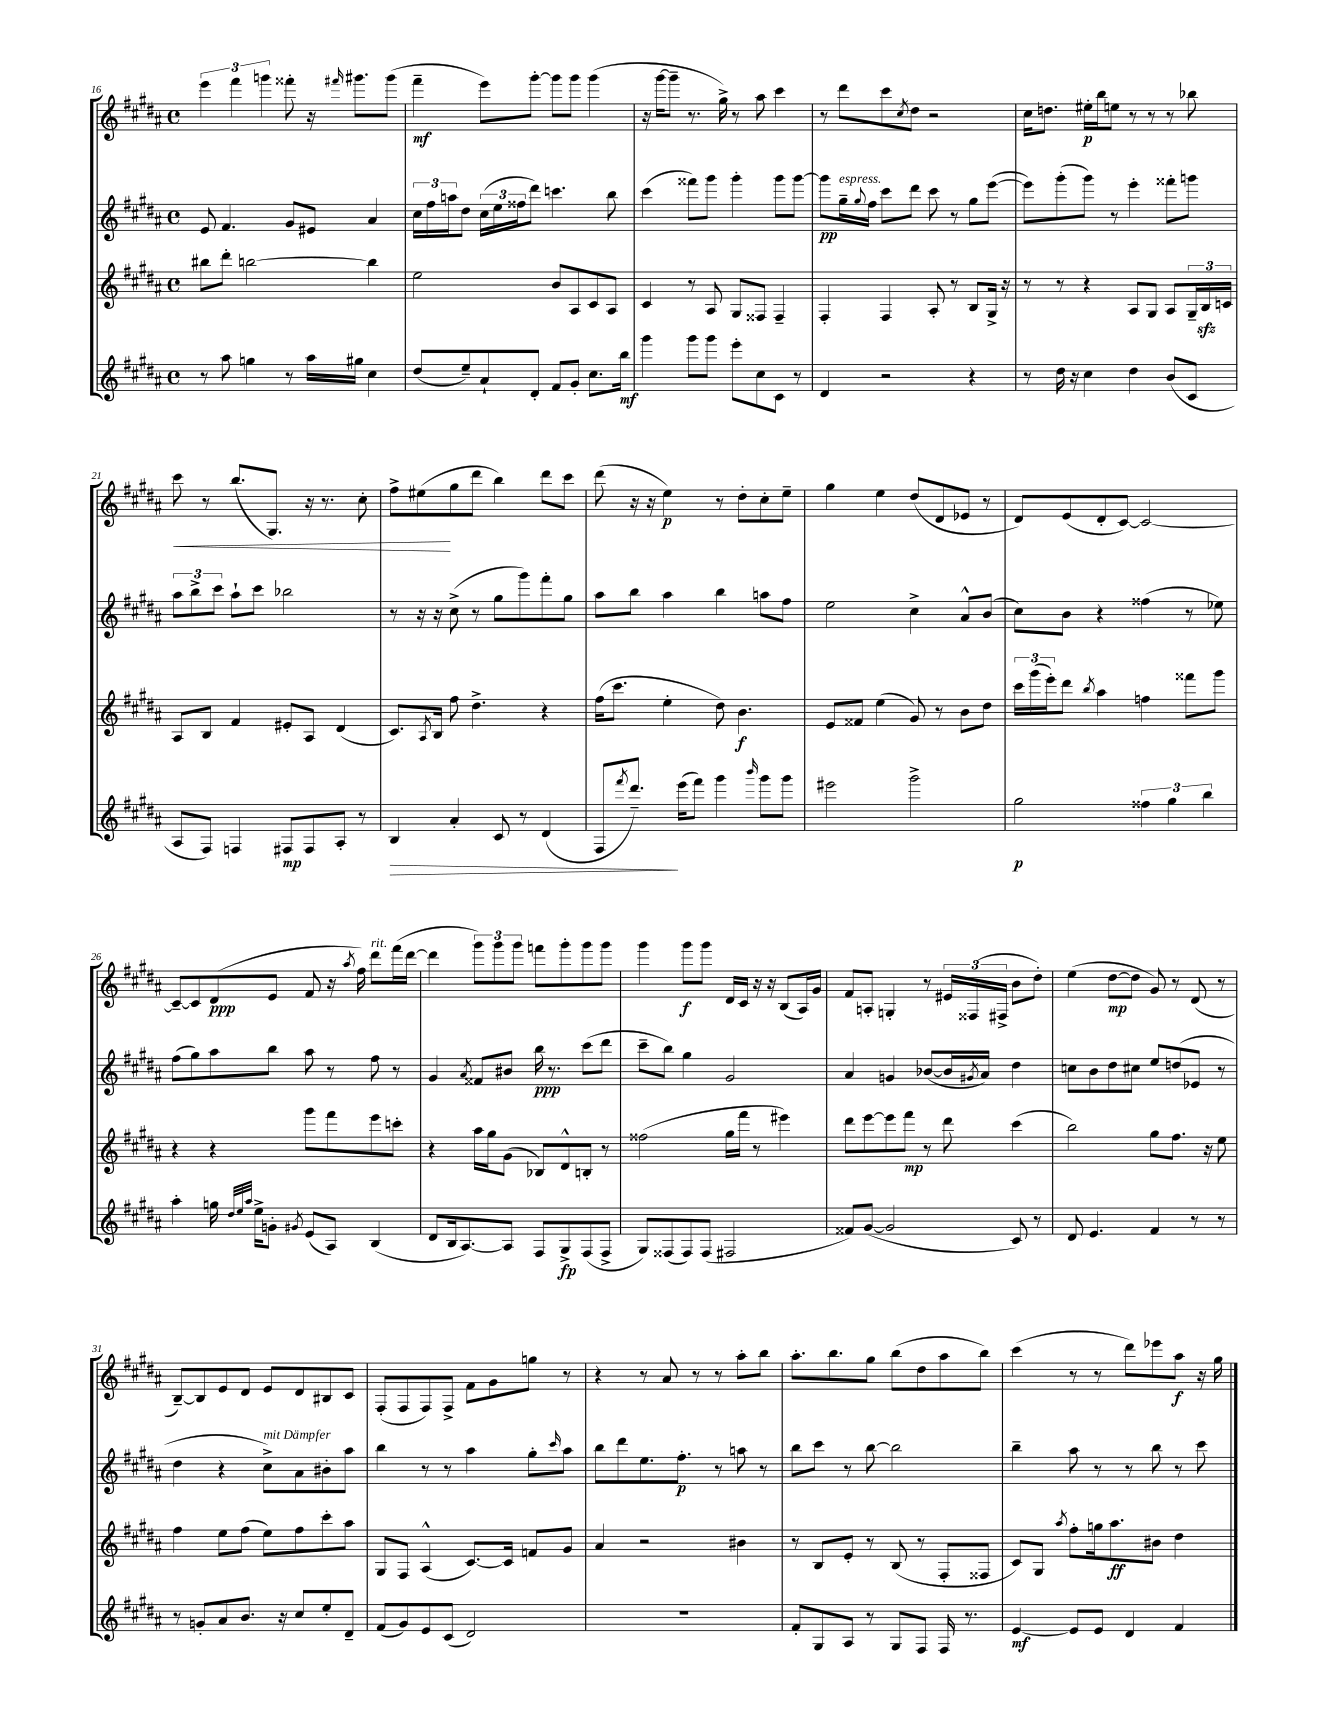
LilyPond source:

<<
\new StaffGroup <<
\new Staff = "s0" {
    \clef treble \key b \major \defaultTimeSignature \time 4/4
    \tuplet 3/2 { e'''4 fis'''4 g'''4 } fisis'''8-. r16 \grace { fis'''16 } gis'''8. gis'''8( |
    fis'''4--\mf e'''8) gis'''8~-. gis'''8 gis'''8 gis'''4( |
    r16 gis'''16~ gis'''8-- r8. gis''16->) r8 ais''8 cis'''4 |
    r8 dis'''8 cis'''8 \acciaccatura { cis''8 } dis''8 r2 |
    cis''16 d''8. eis''16-.\p b''16 e''8 r8 r8 r8 bes''8 |
    cis'''8\< r8 b''8.( gis8.) r16 r8. cis''8-. |
    fis''8-> eis''8\!( gis''8 dis'''8 b''4) dis'''8 cis'''8 |
    dis'''8( r16 r16 e''4\p) r8 dis''8-. cis''8-. e''8-- |
    gis''4 e''4 dis''8( dis'8 ees'8 r8 |
    dis'8) e'8( dis'8-. cis'8~) cis'2~ |
    cis'8~-- cis'8 dis'8\ppp( e'8 fis'8 r16 \acciaccatura { ais''8 } fis''16) dis'''8^\markup { \italic "rit." } fis'''16( dis'''16~ |
    dis'''4 \tuplet 3/2 { gis'''8) gis'''8 gis'''8 } f'''8 gis'''8-. gis'''8 gis'''8 |
    gis'''4 gis'''8\f gis'''8 dis'16 cis'16 r16 r16 b8( ais16) gis'16 |
    fis'8 a8-. g4-. r8 \tuplet 3/2 { eis'16 fisis16( fis16-> } b'8 dis''8-.) |
    e''4( dis''8~\mp dis''8 gis'8) r8 dis'8( r8 |
    b8~--) b8 e'8 dis'8 e'8 dis'8 bis8 cis'8 |
    fis8-.( fis8 fis8) fis8-> fis'8 gis'8 g''8 r8 |
    r4 r8 ais'8 r8 r8 ais''8-. b''8 |
    ais''8.-. b''8. gis''8 b''8( dis''8 ais''8 b''8) |
    cis'''4( r8 r8 dis'''8) ees'''8 ais''8\f r16 gis''16 \bar "|." |
}
\new Staff = "s1" {
    \clef treble \key b \major \defaultTimeSignature \time 4/4
    e'8 fis'4. gis'8 eis'8 ais'4 |
    \tuplet 3/2 { cis''16 fis''16 a''16 } dis''8 \tuplet 3/2 { cis''16( e''16 fisis''16 } dis'''8) c'''4. b''8 |
    cis'''4( fisis'''8) gis'''8 gis'''4-. gis'''8 gis'''8~ |
    gis'''8\pp gis''16--^\markup { \italic "espress." } \appoggiatura { gis''8 } fis''16 cis'''8 dis'''8 cis'''8 r8 gis''8 e'''8~( |
    e'''8) gis'''8-.( gis'''8) r8 e'''4-. fisis'''8-. g'''8 |
    \tuplet 3/2 { ais''8 b''8-> cis'''8 } ais''8-! cis'''8 bes''2 |
    r8 r16 r16 cis''8->( r8 gis''8 gis'''8) fis'''8-. gis''8 |
    ais''8 b''8 ais''4 b''4 a''8 fis''8 |
    e''2 cis''4-> ais'8-^ b'8( |
    cis''8) b'8 r4 fisis''4( r8 ees''8) |
    fis''8( gis''8) ais''8 b''8 ais''8 r8 fis''8 r8 |
    gis'4 \acciaccatura { ais'8 } fisis'8 bis'8 b''16\ppp r8. cis'''8( dis'''8 |
    cis'''8-- b''8) gis''4 gis'2 |
    ais'4 g'4 bes'8~( bes'16 \acciaccatura { gis'8 } ais'16) dis''4 |
    c''8 b'8 dis''8 cis''8 e''8 d''8( ees'8 r8 |
    dis''4 r4 cis''8->^\markup { \italic "mit Dämpfer" }) ais'8 bis'8-. ais''8 |
    b''4 r8 r8 ais''4 gis''8-. \grace { cis'''16 } ais''8 |
    b''8 dis'''8 e''8. fis''8.-.\p r8 a''8 r8 |
    b''8 cis'''8 r8 b''8~ b''2 |
    b''4-- ais''8 r8 r8 b''8 r8 cis'''8 \bar "|." |
}
\new Staff = "s2" {
    \clef treble \key b \major \defaultTimeSignature \time 4/4
    bis''8 dis'''8-. b''2~ b''4 |
    e''2 b'8 ais8 cis'8 ais8 |
    cis'4 r8 ais8 gis8 fisis8 fisis4-- |
    fis4-. fis4 ais8-. r8 b8 gis16-> r16 |
    r8 r8 r4 ais8 gis8 ais8 \tuplet 3/2 { gis16-- b16\sfz c'16 } |
    ais8 b8 fis'4 eis'8-. ais8 dis'4( |
    cis'8.) \acciaccatura { ais8 } b16 fis''8 dis''4.-> r4 |
    fis''16( cis'''8. e''4-. dis''8) b'4.\f |
    e'8 fisis'8 e''4( gis'8) r8 b'8 dis''8 |
    \tuplet 3/2 { cis'''16 gis'''16( e'''16-.) } dis'''8 \acciaccatura { b''8 } ais''4 f''4 fisis'''8 gis'''8 |
    r4 r4 gis'''8 fis'''8 e'''8 c'''8-. |
    r4 ais''16 gis''16 gis'8( bes8) dis'8-^ b8-. r8 |
    fisis''2( gis''16 fis'''16 r8 eis'''4) |
    dis'''8 e'''8~ e'''8 fis'''8\mp r8 dis'''8 cis'''4( |
    b''2) gis''8 fis''8. r16 e''8 |
    fis''4 e''8 fis''8( e''8) fis''8 cis'''8-. ais''8 |
    gis8 fis8 ais4-^( cis'8.~) cis'16 f'8 gis'8 |
    ais'4 r2 bis'4 |
    r8 b8 e'8-. r8 b8( r8 fis8-. fisis8 |
    cis'8) gis8 \acciaccatura { ais''8 } fis''8-. g''16 ais''8.\ff bis'8 dis''4 \bar "|." |
}
\new Staff = "s3" {
    \clef treble \key b \major \defaultTimeSignature \time 4/4
    r8 ais''8 g''4 r8 ais''16 gis''16 cis''4 |
    dis''8( e''8--) ais'8-! dis'8-. fis'8 gis'8-. cis''8. b''16\mf |
    gis'''4 gis'''8 gis'''8 e'''8-. cis''8 cis'8 r8 |
    dis'4 r2 r4 |
    r8 dis''16 r16 cis''4 dis''4 b'8( cis'8 |
    ais8 fis8) f4 fis8\mp fis8 ais8-. r8 |
    b4\> ais'4-. cis'8 r8 dis'4( |
    fis8 \acciaccatura { fis'''8 } dis'''8.--\!) e'''16( fis'''8) gis'''4 \grace { b'''16 } gis'''8 gis'''8 |
    eis'''2 gis'''2-> |
    gis''2\p \tuplet 3/2 { fisis''4 gis''4 b''4 } |
    ais''4-. g''16 \grace { dis''32 e''32 ais''32 } e''16-> g'8-. \acciaccatura { gis'8 } e'8( ais8) b4( |
    dis'8 b16 ais8.~) ais8 fis8 gis8->\fp fis8( fis8-> |
    gis8) fisis8( fisis8) fisis8( fis2 |
    fisis'8) gis'8~( gis'2 cis'8) r8 |
    dis'8 e'4. fis'4 r8 r8 |
    r8 g'8-. ais'8 b'8. r16 cis''8 e''8-. dis'8-- |
    fis'8( gis'8) e'8 cis'8( dis'2) |
    R1 |
    fis'8-. gis8 ais8 r8 gis8 fis8 fis16 r8. |
    e'4~\mf e'8 e'8 dis'4 fis'4 \bar "|." |
}
>>
>>
\layout { \context { \Score currentBarNumber = #16 } }
